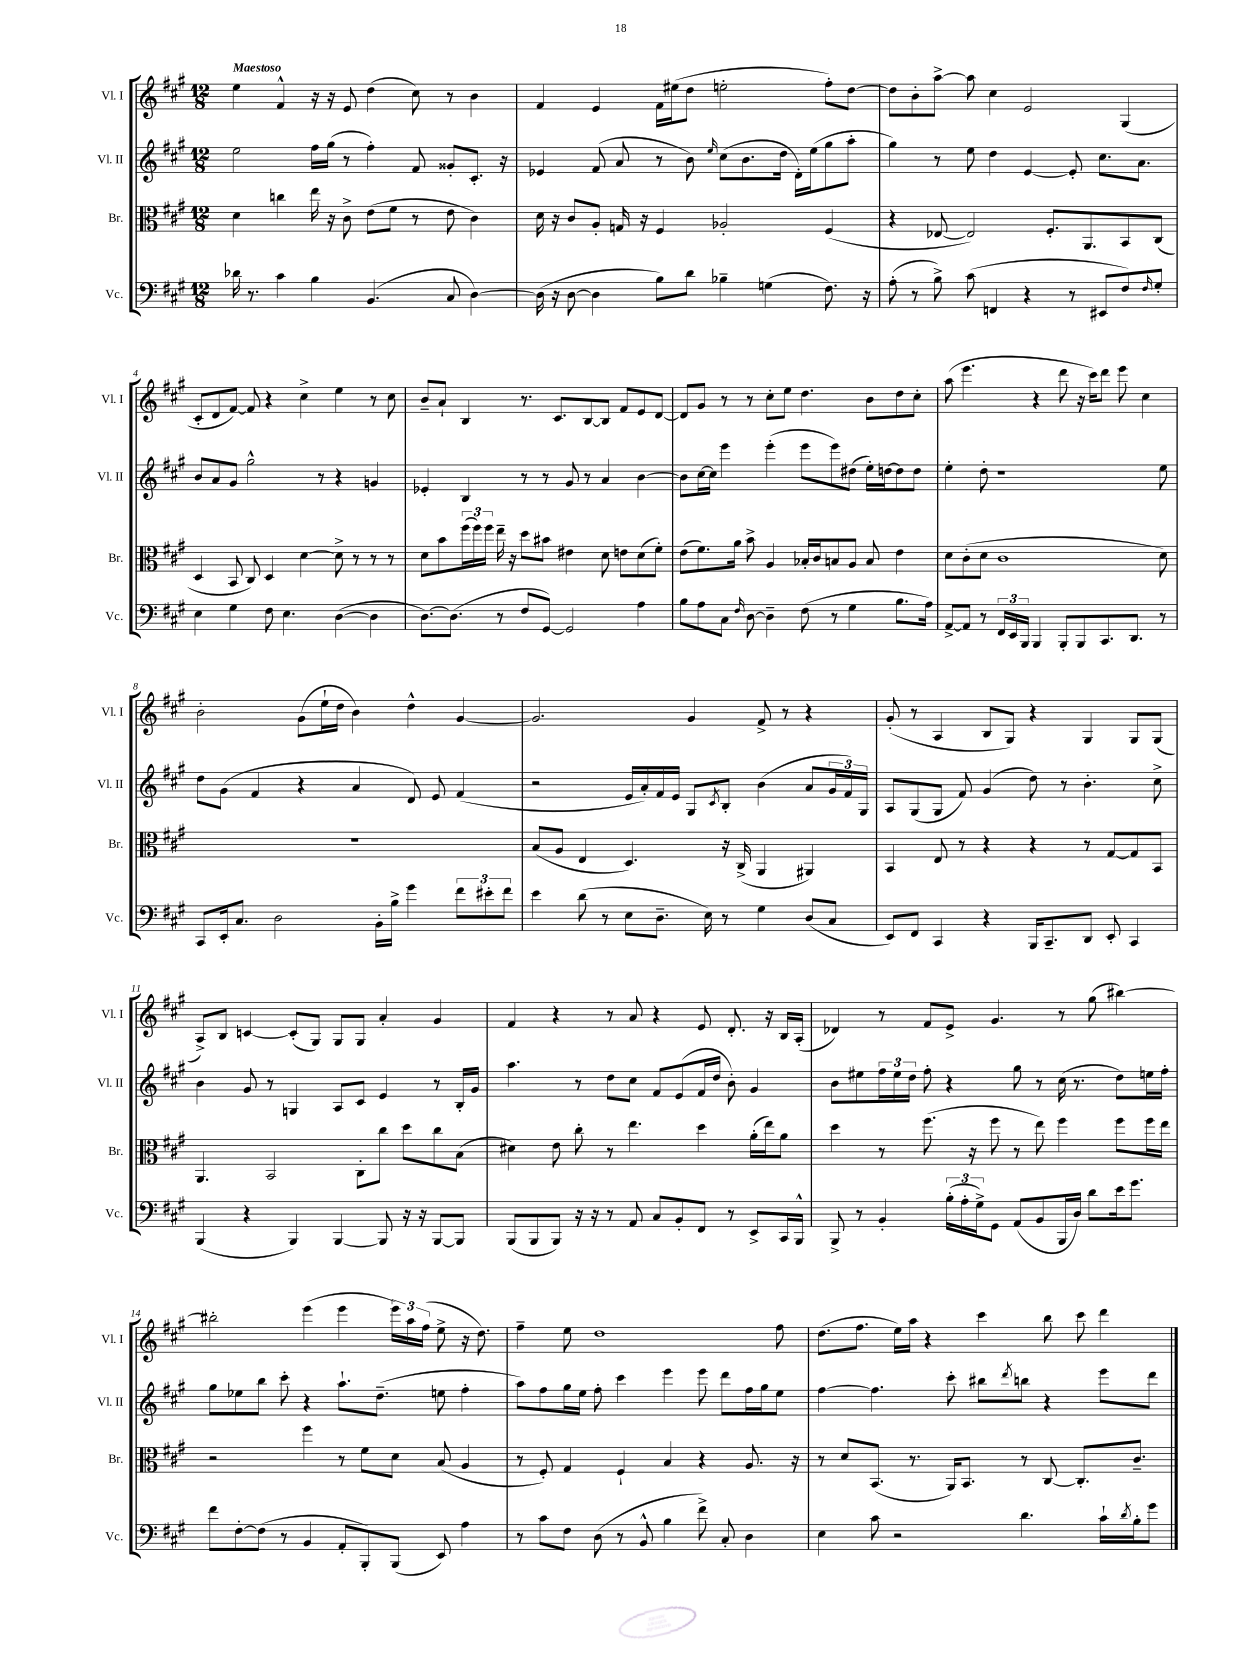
<<
\new StaffGroup <<
\new Staff = "s0" \with { instrumentName = "Vl. I" shortInstrumentName = "Vl. I" } {
    \clef treble \key a \major \numericTimeSignature \time 12/8 \tempo "Maestoso"
    e''4 fis'4-^ r16 r16 e'8 d''4( cis''8) r8 b'4 |
    fis'4 e'4 fis'16 eis''16( d''8 e''2-. fis''8-.) d''8~ |
    d''8 b'8-. a''8~-> a''8 cis''4 e'2 gis4( |
    cis'8-. d'8 fis'8~) fis'8 r4 cis''4-> e''4 r8 cis''8 |
    b'8-- a'8-! b4 r8. cis'8. b8~ b8 fis'8 e'8 d'8~ |
    d'8 gis'8 r8 r8 cis''8-. e''8 d''4. b'8 d''8 cis''8-. |
    a''8( e'''4. r4 d'''8 r16 cis'''16) d'''8 e'''8 cis''4 |
    b'2-. gis'8( e''16-! d''16 b'4) d''4-^ gis'4~ |
    gis'2. gis'4 fis'8-> r8 r4 |
    gis'8-.( r8 a4 b8 gis8) r4 gis4 gis8 gis8( |
    a8->) b8 c'4~ c'8-.( gis8) gis8 gis8 a'4-. gis'4 |
    fis'4 r4 r8 a'8 r4 e'8 d'8.-. r16 b16 a16-.( |
    des'4) r8 fis'8 e'8-> gis'4. r8 gis''8( bis''4~) |
    bis''2-. e'''4( e'''4 \tuplet 3/2 { e'''16) a''16 fis''16( } e''8-> r16 d''8.) |
    fis''4-- e''8 d''1 fis''8 |
    d''8.( fis''8. e''16) a''16 r4 cis'''4 b''8 cis'''8 d'''4 \bar "|." |
}
\new Staff = "s1" \with { instrumentName = "Vl. II" shortInstrumentName = "Vl. II" } {
    \clef treble \key a \major \numericTimeSignature \time 12/8
    e''2 fis''16 gis''16( r8 fis''4-.) fis'8 gisis'8-. cis'8.-. r16 |
    ees'4 fis'8( a'8 r8 b'8) \grace { e''16 } cis''8( b'8. d''16 d'16-.) e''16( gis''8 a''8-. |
    gis''4) r8 e''8 d''4 e'4~ e'8-. cis''8. a'8. |
    b'8 a'8 gis'8 gis''2-^ r8 r4 g'4 |
    ees'4-. b4 r8 r8 gis'8 r8 a'4 b'4~ |
    b'8 cis''16~ cis''16 e'''4 e'''4-.( e'''8 e'''8) dis''8( e''16-.) d''16~ d''8 d''8 |
    e''4-. d''8-. r1 e''8 |
    d''8 gis'8( fis'4 r4 a'4 d'8) e'8 fis'4( |
    r2 e'16 a'16-.) fis'16 e'16 gis8 \acciaccatura { cis'8 } b8-. b'4( a'8 \tuplet 3/2 { gis'16 fis'16) gis16 } |
    a8 gis8( gis8 fis'8) gis'4( d''8) r8 b'4.-. cis''8-> |
    b'4 gis'8 r8 g4 a8 cis'8 e'4 r8 b16-. gis'16 |
    a''4. r8 d''8 cis''8 fis'8 e'8( fis'16 d''16 b'8-.) gis'4 |
    b'8 eis''8 \tuplet 3/2 { fis''16 eis''16 d''16 } fis''8-. r4 gis''8 r8 cis''16( r8. d''8) e''16 fis''16-. |
    gis''8 ees''8 b''8 cis'''8-. r4 a''8.-! d''8.--( e''8 fis''4-. |
    a''8) fis''8 gis''16 e''16 fis''8-. cis'''4 e'''4 e'''8 d'''8 fis''16 gis''16 e''8 |
    fis''4~ fis''4. cis'''8-. bis''8 \acciaccatura { d'''8 } b''8 r4 e'''8 d'''8 \bar "|." |
}
\new Staff = "s2" \with { instrumentName = "Br." shortInstrumentName = "Br." } {
    \clef alto \key a \major \numericTimeSignature \time 12/8
    d'4 c''4 e''16 r16 cis'8-> e'8( fis'8 r8 e'8 cis'4) |
    d'16 r16 cis'8 a8-. g16 r16 fis4 aes2-. fis4( |
    r4 ees8~ ees2) fis8.-. a,8. b,8 cis8( |
    d4 b,8 cis8) d4 d'4~ d'8-> r8 r8 r8 |
    d'8 b'8 \tuplet 3/2 { fis''16( fis''16) fis''16 } e''16-- r16 d''8 bis'8 eis'4 d'8 e'8 d'8( fis'8-.) |
    e'8( fis'8.) a'16 b'8-> a4 bes16-. cis'16 b8 a8 b8 e'4 |
    d'8 cis'8-.( d'8 cis'1 d'8) |
    R1. |
    b8( a8 e4 d4.) r16 cis16->( a,4 ais,4) |
    b,4 e8 r8 r4 r4 r8 gis8~ gis8 b,8 |
    a,4. b,2 cis8-. cis''8 d''8 cis''8 b8( |
    dis'4) e'8 cis''8-. r8 e''4. d''4 a'16-.( e''16) a'8 |
    d''4 r8 fis''8.( r16 fis''8 r8 e''8) fis''4 fis''8 fis''16 e''16 |
    r2 fis''4 r8 fis'8 d'8 b8( a4 |
    r8 fis8-.) gis4 fis4-! b4 r4 a8. r16 |
    r8 d'8 b,8.( r8. a,16) b,8. r8 cis8~ cis8.-. cis'8.-- \bar "|." |
}
\new Staff = "s3" \with { instrumentName = "Vc." shortInstrumentName = "Vc." } {
    \clef bass \key a \major \numericTimeSignature \time 12/8
    des'16 r8. cis'4 b4 b,4.( cis8 d4~) |
    d16( r16 d8~ d4 b8) d'8 bes4-- g4( fis8.) r16 |
    a8-.( r8 b8->) cis'8( f,4 r4 r8 eis,8 fis8) \grace { fis16 } gis8-. |
    e4 gis4 fis8 e4. d4~( d4 |
    d8.~) d8.( r8 fis8 gis,8~) gis,2 a4 |
    b8 a8 cis8 \grace { fis16 } d8~ d4-- fis8( r8 gis4 b8. a16) |
    a,8~-> a,8 r8 \tuplet 3/2 { fis,16 e,16 b,,16 } b,,4 b,,8-. b,,8 cis,8. d,8. r8 |
    cis,8 e,16-. cis8. d2 b,16-. b16-> gis'4 \tuplet 3/2 { fis'8 eis'8-. fis'8 } |
    e'4 d'8( r8 e8 d8.-- e16) r8 gis4 d8( cis8 |
    e,8) fis,8 cis,4 r4 b,,16 cis,8.-- d,8 e,8-. cis,4 |
    b,,4( r4 b,,4) b,,4~ b,,8 r16 r16 b,,8~ b,,8 |
    b,,8( b,,8 b,,8) r16 r16 r8 a,8 cis8 b,8-. fis,8 r8 e,8-> cis,16 b,,16-^ |
    b,,8-> r8 b,4-. \tuplet 3/2 { b16-.( a16-. gis16->) } gis,8 a,8( b,8 b,,16 d16) d'8 e'16 gis'8. |
    fis'8 fis8~-. fis8( r8 b,4 a,8-. b,,8-.) b,,8( e,8) a4 |
    r8 cis'8 fis8 d8( r8 b,8-^ b4 fis'8->) cis8-. d4 |
    e4 cis'8 r2 d'4. cis'16-! \acciaccatura { d'8 } b16-. gis'8 \bar "|." |
}
>>
>>
